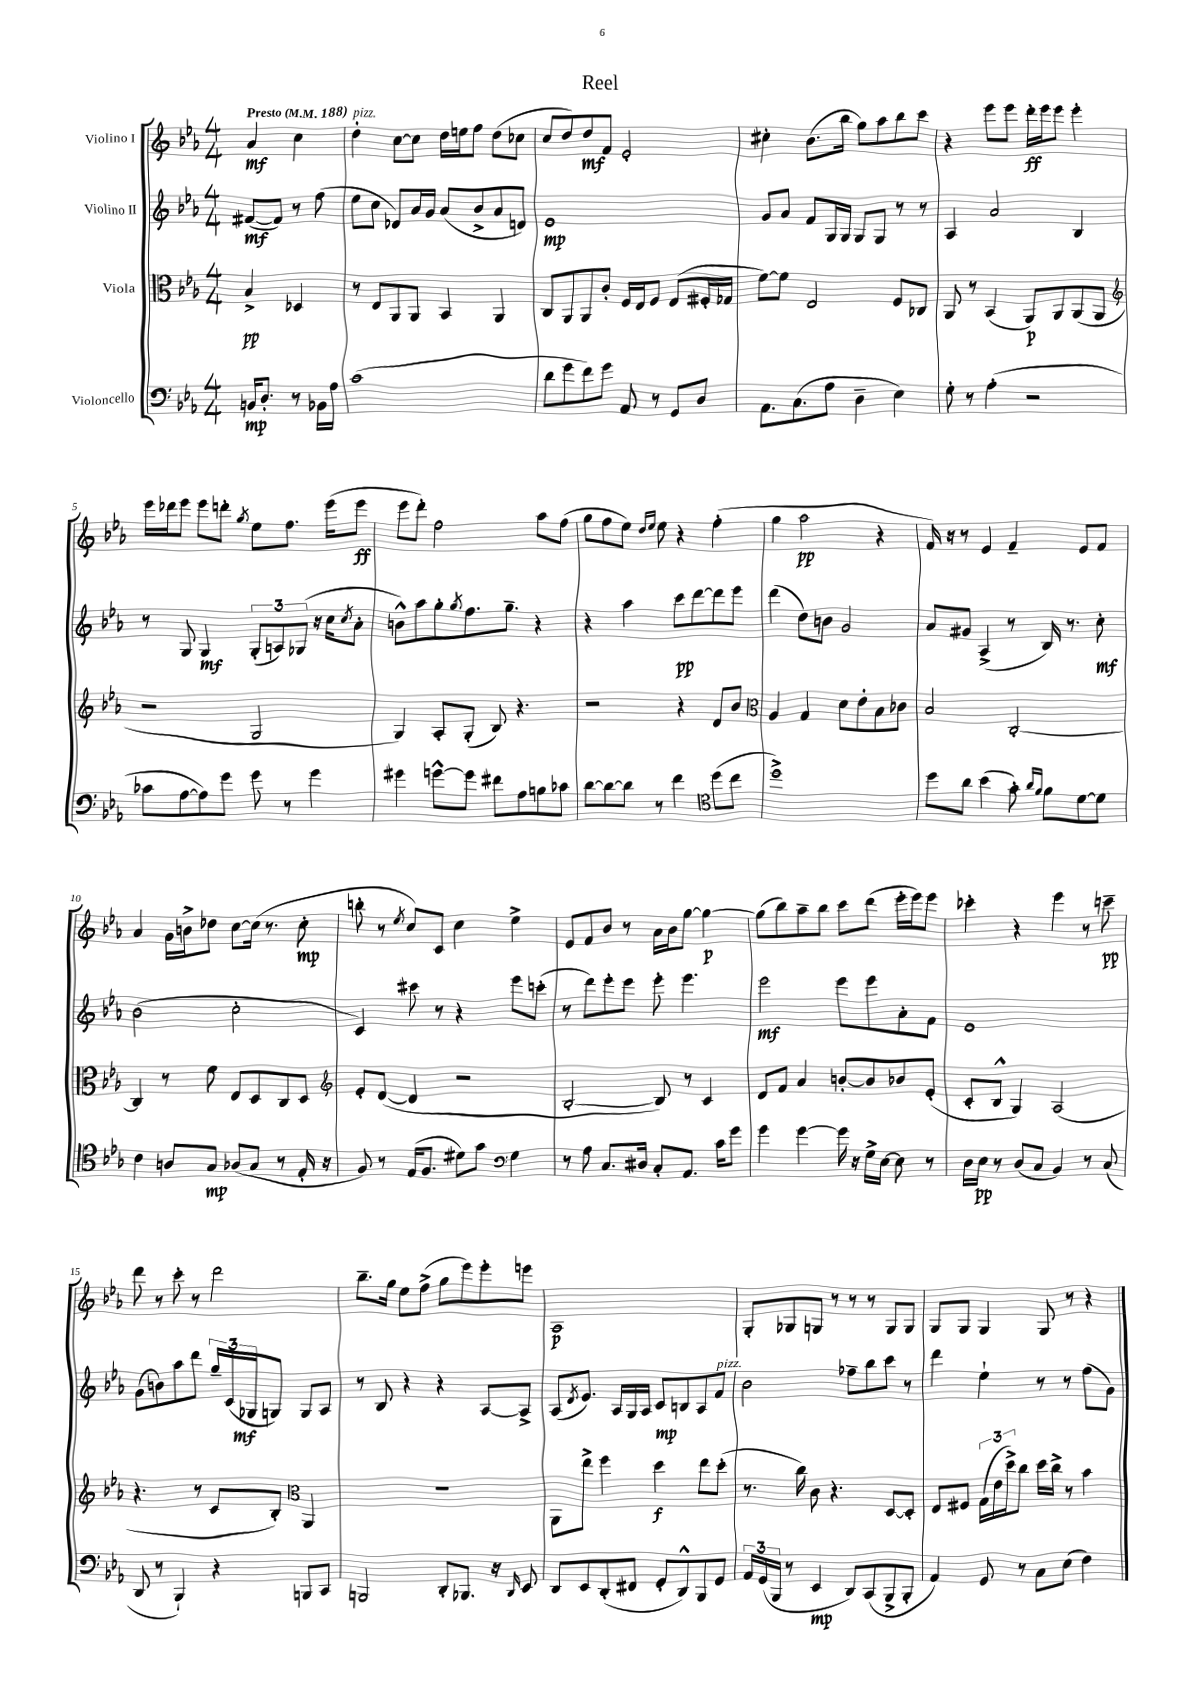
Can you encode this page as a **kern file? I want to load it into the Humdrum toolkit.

**kern	**kern	**kern	**kern
*staff4	*staff3	*staff2	*staff1
*clefF4	*clefC3	*clefG2	*clefG2
*k[b-e-a-]	*k[b-e-a-]	*k[b-e-a-]	*k[b-e-a-]
*M4/4	*M4/4	*M4/4	*M4/4
*MM188	*MM188	*MM188	*MM188
16BB/LK	4B-^/	([8f#/L	4a-/
8.D'/J	.	.	.
.	.	8f#/]J)	.
8r	4D-/	8r	4cc\
16BB-\LL	.	(8ff\	.
16A-\JJ	.	.	.
=	=	=	=
(1c	8r	8ee-\L	4dd'\
.	8E-/L	8cc\J	.
.	8AA-/	8d-/L)	[8cc\L
.	8AA-/J	16a-/L	8cc\]J
.	.	16g/JJ	.
.	4BB-/	(8a-/L	16dd\LL
.	.	.	16ee\J
.	.	8b-^/	8ff\J
.	4AA-/	8a-/	(8dd\L
.	.	8d/J)	8cc-\J
=	=	=	=
8d\L	8C/L	1e-	8cc/L
8g\	8AA-/	.	8dd/)
8f\)	8AA-/	.	8dd/
8g\J	8c'/J	.	8f/J
8AA-/	16F/LL	.	2e-'/
.	16E-/J	.	.
8r	8F/J	.	.
8GG/L	(8E-/L	.	.
8D/J	16F#'/L	.	.
.	16G-/JJ	.	.
=	=	=	=
8.AA-\L	[8f\L)	8g/L	4cc#'\
.	8f\]J	8a-/J	.
(8.C\	.	.	.
.	2E-/	8f/L	(8.b-\L
8A-\J	.	16G/L	.
.	.	16G/JJ	16bb-\Jk
4D~\	.	8G/L	8gg\L)
.	.	8G/J	8aa-\
4E-\)	8F/L	8r	8bb-\
.	8C-/J	8r	8ccc\J
=	=	=	=
8G'\	8AA-/	4A-/	4r
8r	8r	.	.
(4A-'\	(4BB-/	2a-/	8eee-\L
.	.	.	8eee-\J
2r	8AA-/L)	.	16ddd'\LL
.	.	.	16eee-\J
.	8AA-/	.	8eee-\J
.	(8AA-/	4B-/	4eee-'\
.	8AA-/J	.	.
=	=	=	=
*	*clefG2	*	*
8c-\L	2r	8r	16eee-\LL
.	.	.	16ddd-\J
[8A-\	.	8G/	8eee-\J
8A-\])	.	4G/	8eee-\L
8g\J	.	.	8ddd'\J
.	.	.	8qgg/
8g\	2G/	(12G'/L	8ee-\L
.	.	12A/)	.
8r	.	.	8.ff\J
.	.	(12G-/J	.
4g\	.	16r	.
.	.	16cc\LK	(16eee-\LK
.	.	8qcc/	.
.	.	8a-'\J	8eee-\J
=	=	=	=
4g#\	4G/)	8b^^\L)	8eee-\L
.	.	8aa-\	8ddd'\J)
[8g^^\L	8A-'/L	8gg'\	2ff\
.	.	8qgg/	.
8g\]J	(8G'/J	8.ff\	.
8f#\L	8B-/)	.	.
.	.	8.gg~\J	.
8A-\	4.r	.	.
8B\	.	4r	8aa-\L
8c-\J	.	.	(8ff\J
=	=	=	=
[8d\L	2r	4r	8gg\L
8d\_	.	.	8ff\
8d\]J	.	4aa-\	8ee-\J)
.	.	.	16qqdd/LL
.	.	.	16qqee-/JJ
8r	.	.	8ee-\
4f\	4r	8ccc\L	4r
.	.	[8ddd\	.
*clefC4	*	*	*
(8dd\L	8d/L	8ddd\]	(4ff'\
8cc\J	8b-/J	8eee-\J	.
=	=	=	=
*	*clefC3	*	*
1dd^)	4A-/	(4ddd\	4gg\
.	4G/	8dd\L)	2aa-\
.	.	8b\J	.
.	8d\L	2g/	.
.	8e-'\	.	.
.	8B-\	.	4r
.	8c-\J	.	.
=	=	=	=
8dd\L	2B-/	8a-/L	16f/)
.	.	.	16r
8a-\J	.	8g#/J	8r
(4b-\	.	(4A-^/	4e-/
8g'\)	[2C'/	8r	4f~/
16qqa-/LL	.	.	.
16qqf/JJ	.	.	.
8f\L	.	16B-/)	.
.	.	8.r	.
[8d\	.	.	8e-/L
8d\]J	.	8cc'\	8f/J
=	=	=	=
4c\	4C/]	(2b-\	4a-/
8A/L	8r	.	16g\LL
.	.	.	16b^\J
8G/J	8f\	.	8dd-\J
(8A-/L	8E-/L	2cc'\	[8cc\L
8G/J	8D/	.	(16cc\]Jk
.	.	.	8.r
8r	8C/	.	.
16E-'/	8D/J	.	8cc'\
16r	.	.	.
=	=	=	=
*	*clefG2	*	*
8F/)	8e-'/L	4c/)	8bb'\
8r	([8d/J	.	8r
.	.	.	8qee-/
(16E-/LK	4d/]	8ccc#\	8cc/L)
8.F/J	.	.	.
.	.	8r	8c/J
8d#\L)	2r	4r	4cc\
8g\J	.	.	.
*clefF4	*	*	*
4G\	.	8eee-\L	4ee-^\
.	.	(8ccc'\J	.
=	=	=	=
8r	[2B-'/	8r	8e-/L
8A-\	.	8ddd\L)	8f/
8.C/L	.	8eee-'\	8b-/J
.	.	8eee-\J	8r
16D#/Jk	.	.	.
8C'/L	8B-/])	8eee-'\	16a-\LL
.	.	.	16b-\J
8.AA-/J	8r	4.eee-\	[8gg\J
.	4c/	.	4gg\_
16c\LK	.	.	.
8g\J	.	.	.
=	=	=	=
4g\	8d/L	2eee-\	(8gg\]L
.	8f/J	.	8bb-\)
[4g\	4a-/	.	8aa-~\
.	.	.	8bb-\J
16g\]	[8b'/L	8eee-\L	8ccc\L
16r	.	.	.
16G^\LL	8b/]	8eee-\	(8ddd\J
[16E-\JJ	.	.	.
8E-\]	8b-/	8a-'\	16eee-'\LL
.	.	.	16eee-\J)
8r	(8e-'/J	8f\J	8eee-\J
=	=	=	=
16D\LL	8c'/L	1e-	4ccc-'\
16E-\JJ	.	.	.
8r	8B-^^/J	.	.
(8D/L	4G/)	.	4r
8C/J	.	.	.
4BB-/)	(2A-/	.	4eee-\
8r	.	.	8r
(8C/	.	.	8ccc~\
=	=	=	=
8DD/	4.r	(8g\L	8ddd\
8r	.	8b\)	8r
4BBB-`/)	.	8aa-\	8ccc'\
.	8r	8ddd\J	8r
4r	8c/L	24gg~/LL	2ddd\
.	.	(24c/	.
.	.	24G-/J	.
.	8B-'/J)	8G/J)	.
*	*clefC3	*	*
8BBB/L	4AA-/	8G/L	.
8CC/J	.	8A-/J	.
=	=	=	=
2BBB/	1r	8r	8.bb-~\L
.	.	8B-/	.
.	.	.	16gg\Jk
.	.	4r	8ee-\L
.	.	.	(8ff^\J
8DD'/L	.	4r	8gg\L
8.BBB-/J	.	.	8eee-\)
.	.	[8A-/L	8eee-'\
16r	.	.	.
16qqDD/	.	.	.
8EE-/	.	8A-^/]J	8eee\J
=	=	=	=
8DD/L	8AA-\L	(8A-/L	1A-
.	.	8qd/	.
8EE-/	8ee-^\J	8.e-/J)	.
(8DD'/	4ff\	.	.
.	.	16A-/LL	.
8FF#/J	.	16G/	.
.	.	16A-/JJ	.
8GG'/L	4dd\	8c/L	.
8DD^^/)	.	8B/	.
8BBB-/	8ee-\L	8A-/	.
8GG/J	(8dd'\J	8f/J	.
=	=	=	=
24AA-/LL	8.r	2b-\	8G'/L
(24GG/	.	.	.
24BBB-/JJ	.	.	.
8r	.	.	8G-/
.	16cc\)	.	.
4EE-/	8c\	.	8G/J
.	4.r	.	8r
8DD/L)	.	8ff-~\L	8r
(8CC/	.	8bb-\	8r
8BBB-^/	[8D/L	8ccc\J	8G/L
8BBB-'/J	8D'/]J	8r	8G/J
=	=	=	=
4AA-/)	8E-/L	4ddd\	8G/L
.	8F#/J	.	8G/J
8GG/	(24G\LL	4ee-`\	4G/
.	24e-\	.	.
.	24dd^\J)	.	.
8r	8cc\J	.	.
8C\L	16dd\LL	8r	8G/
.	16cc^\JJ	.	.
(8E-\J	8r	8r	8r
4F\)	4b-\	(8ff\L	4r
.	.	8g\J)	.
==	==	==	==
*-	*-	*-	*-
